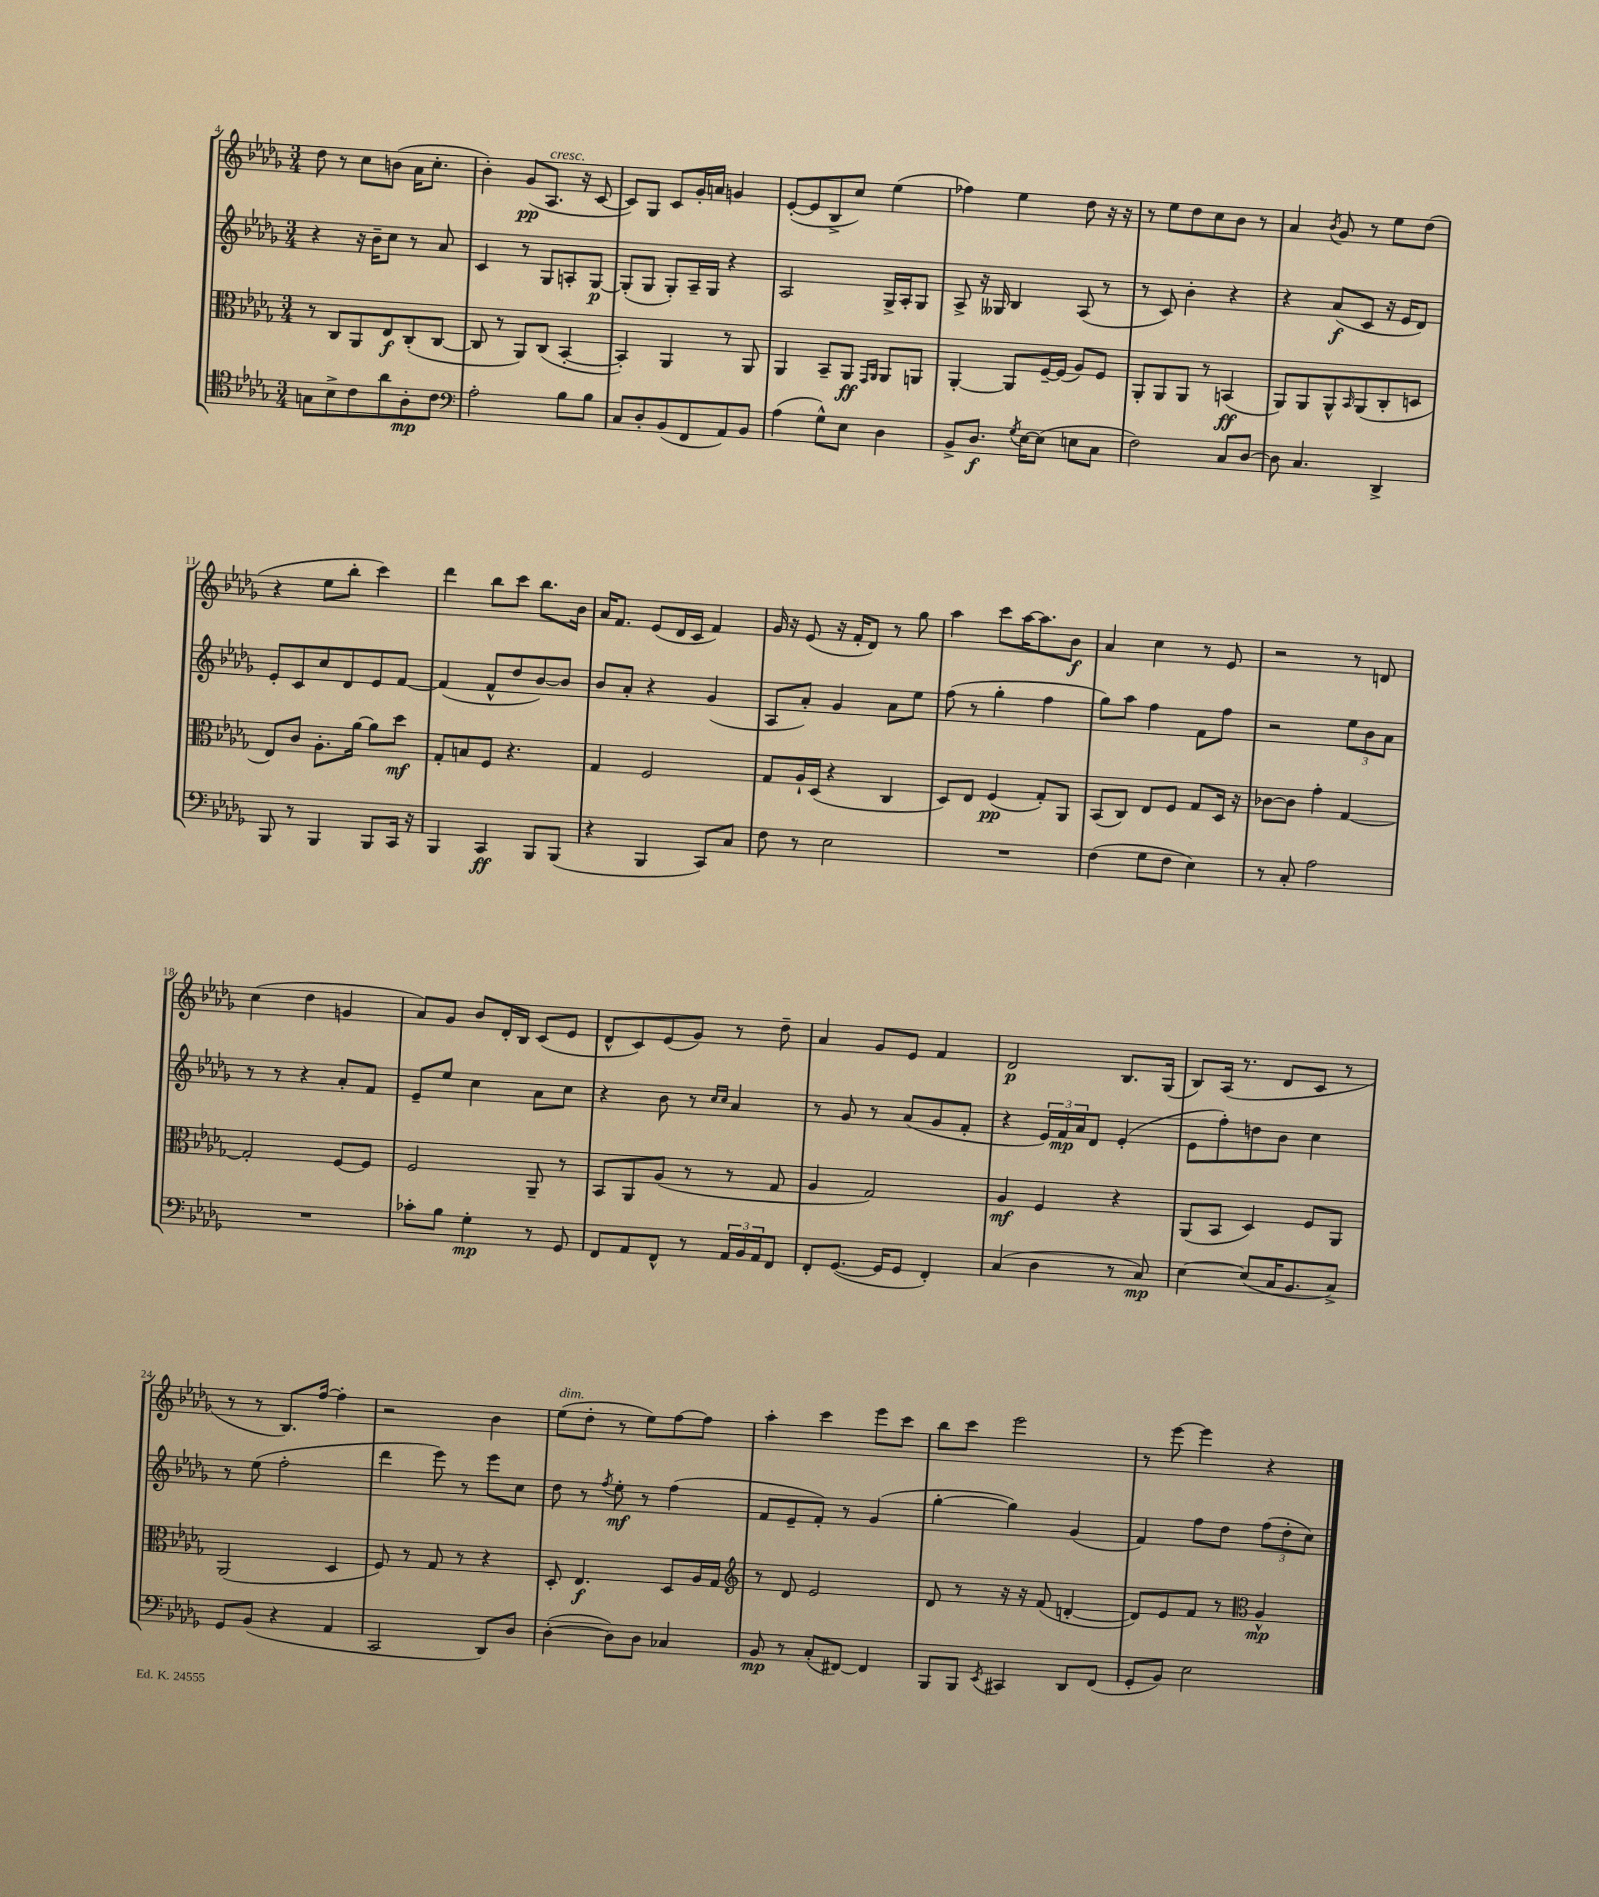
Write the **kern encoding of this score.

**kern	**dynam	**kern	**dynam	**kern	**dynam	**kern	**dynam
*part4	*part4	*part3	*part3	*part2	*part2	*part1	*part1
*staff4	*staff4	*staff3	*staff3	*staff2	*staff2	*staff1	*staff1
*clefC4	*	*clefC3	*	*clefG2	*	*clefG2	*
*k[b-e-a-d-g-]	*	*k[b-e-a-d-g-]	*	*k[b-e-a-d-g-]	*	*k[b-e-a-d-g-]	*
*M3/4	*	*M3/4	*	*M3/4	*	*M3/4	*
=4	=4	=4	=4	=4	=4	=4	=4
8Gn\L	.	8r	.	4r	.	8dd-\	.
8B-^\	.	8C/L	.	.	.	8r	.
8c\	.	8AA-/	.	16r	.	8cc\L	.
.	.	.	.	16b-~\KL	.	.	.
8a-\	.	8E-/	f	8cc\J	.	(8bn\J	.
8A-'\	mp	(8C'/	.	8r	.	16a-\KL	.
.	.	.	.	.	.	8.cc'\J	.
8c\J	.	[8C/J	.	8a-/	.	.	.
=5	=5	=5	=5	=5	=5	=5	=5
*clefF4	*	*	*	*	*	*	*
2A-'\	.	8C/]	.	4c/	.	4b-'\)	.
.	.	8r	.	.	.	.	.
.	.	8AA-/L)	.	8r	.	(8g-/L	pp
!	!	!	!	!	!	!LO:TX:a:i:t=cresc.	!
.	.	(8C/J	.	8G-/L	.	8.A-/J	.
8B-\L	.	[4BB-'/	.	8An'/	.	.	.
.	.	.	.	.	.	16r	.
8B-\J	.	.	.	[8G-/J	p	[8c/	.
=6	=6	=6	=6	=6	=6	=6	=6
8C/L	.	4BB-'/])	.	(8G-'/L]	.	8c/L])	.
8D-'/	.	.	.	8G-/J	.	8G-/J	.
(8BB-/	.	4AA-/	.	8G-'/L)	.	8c/L	.
8FF/	.	.	.	16A-~/L	.	16g-'/L	.
.	.	.	.	16G-/JJ	.	16an/JJ	.
8AA-/)	.	8r	.	4r	.	4gn/	.
8BB-/J	.	8AA-/	.	.	.	.	.
=7	=7	=7	=7	=7	=7	=7	=7
(4A-\	.	4AA-/	.	2A-/	.	([8e-'/L	.
.	.	.	.	.	.	8e-/]	.
8G-^^\L)	.	8BB-~/L	.	.	.	8B-^/	.
8E-\J	.	8AA-/J	ff	.	.	8cc/J)	.
.	.	16qqGG-/LL	.	.	.	.	.
.	.	16qqAA-/JJ	.	.	.	.	.
4D-\	.	8AA-/L	.	16G-^/LL	.	(4ee-\	.
.	.	.	.	16A-'/J	.	.	.
.	.	8AAn/J	.	8G-/J	.	.	.
=8	=8	=8	=8	=8	=8	=8	=8
8BB-^/L	.	[4AA-'/	.	8A-^/	.	4ff-X\)	.
8.D-/J	f	.	.	16r	.	.	.
.	.	.	.	16G--X/	.	.	.
.	.	8AA-/L]	.	4B-/	.	4ee-\	.
8qG-/	.	.	.	.	.	.	.
[16E-\KL	.	.	.	.	.	.	.
(8E-\J]	.	[16F~/L	.	.	.	.	.
.	.	(16F/JJ]	.	.	.	.	.
8En\L	.	8A-/L)	.	(8A-/	.	8dd-\	.
8C\J	.	8F/J	.	8r	.	16r	.
.	.	.	.	.	.	16r	.
=9	=9	=9	=9	=9	=9	=9	=9
2F\)	.	8AA-'/L	.	8r	.	8r	.
.	.	8AA-/	.	8c/)	.	8ee-\L	.
.	.	8AA-/J	.	4b-'\	.	8dd-\	.
.	.	8r	.	.	.	8cc\	.
8C/L	.	(4BBn/	ff	4r	.	8b-\J	.
[8D-/J	.	.	.	.	.	8r	.
=10	=10	=10	=10	=10	=10	=10	=10
8D-\]	.	8AA-/L)	.	4r	.	4a-/	.
4.C/	.	8AA-/	.	.	.	.	.
.	.	.	.	.	.	8qb-/	.
.	.	8AA-^^/	.	(8a-/L	f	8g-/	.
.	.	16qqBB-/	.	.	.	.	.
.	.	(8AA-/	.	8c/J	.	8r	.
4DD-^/	.	8C'/	.	16r	.	8ee-\L	.
.	.	.	.	16e-/KL	.	.	.
.	.	8Dn/J	.	8d-/J)	.	(8dd-\J	.
!!LO:LB:g=z
=11	=11	=11	=11	=11	=11	=11	=11
8BBB-/	.	8E-/L)	.	8e-'/L	.	4r	.
8r	.	8c/J	.	8c/	.	.	.
4BBB-/	.	8.A-'\L	.	8cc/	.	8ee-\L	.
.	.	.	.	8d-/	.	8bb-'\J	.
.	.	[16a-\Jk	.	.	.	.	.
8BBB-/L	.	8a-\L]	.	8e-/	.	4ccc\)	.
16CC/Jk	.	8dd-\J	mf	[8f/J	.	.	.
16r	.	.	.	.	.	.	.
=12	=12	=12	=12	=12	=12	=12	=12
4BBB-/	.	8G-'/L	.	(4f/]	.	4ddd-\	.
.	.	8Bn/	.	.	.	.	.
4CC/	ff	8F/J	.	8f^^/L	.	8bb-\L	.
.	.	4.r	.	8dd-/	.	8ccc\J	.
8BBB-/L	.	.	.	[8b-/)	.	8.bb-\L	.
(8BBB-/J	.	.	.	8b-/J]	.	.	.
.	.	.	.	.	.	16b-\Jk	.
=13	=13	=13	=13	=13	=13	=13	=13
4r	.	4G-/	.	8b-/L	.	16a-/KL	.
.	.	.	.	.	.	8.f/J	.
.	.	.	.	8a-'/J	.	.	.
4BBB-/	.	2F/	.	4r	.	(8e-/L	.
.	.	.	.	.	.	16d-/L	.
.	.	.	.	.	.	16c/JJ	.
8CC/L)	.	.	.	(4g-/	.	4f/)	.
8C/J	.	.	.	.	.	.	.
=14	=14	=14	=14	=14	=14	=14	=14
8F\	.	8G-/L	.	8A-/L	.	16g-/	.
.	.	.	.	.	.	16r	.
8r	.	16A-`/L	.	8a-'/J)	.	(8e-/	.
.	.	(16D-/JJ	.	.	.	.	.
2E-\	.	4r	.	4g-/	.	16r	.
.	.	.	.	.	.	16f'/KL	.
.	.	.	.	.	.	8d-/J)	.
.	.	4C/	.	8a-\L	.	8r	.
.	.	.	.	8ee-\J	.	8gg-\	.
=15	=15	=15	=15	=15	=15	=15	=15
2.r	.	8D-/L)	.	(8ff\	.	4aa-\	.
.	.	8E-/J	.	8r	.	.	.
.	.	(4F/	pp	4gg-'\	.	8ccc\L	.
.	.	.	.	.	.	[16aa-\K	.
.	.	.	.	.	.	8.aa-\]	.
.	.	8G-'/L)	.	4ff\	.	.	.
.	.	8AA-/J	.	.	.	8b-\J	f
=16	=16	=16	=16	=16	=16	=16	=16
(4F\	.	(8BB-/L	.	8gg-\L)	.	4a-/	.
.	.	8C/J)	.	8aa-\J	.	.	.
8G-\L	.	8E-/L	.	4ff\	.	4cc\	.
8F\J	.	8F/J	.	.	.	.	.
4E-\)	.	8G-/L	.	8f\L	.	8r	.
.	.	16D-/Jk	.	8ff\J	.	8e-/	.
.	.	16r	.	.	.	.	.
=17	=17	=17	=17	=17	=17	=17	=17
8r	.	[8c-X\L	.	2r	.	2r	.
8C'/	.	8c-\J]	.	.	.	.	.
2A-\	.	4g-'\	.	.	.	.	.
.	.	[4G-/	.	12ee-\L	.	8r	.
.	.	.	.	12b-\	.	.	.
.	.	.	.	.	.	8dn/	.
.	.	.	.	12a-\J	.	.	.
!!LO:LB:g=z
=18	=18	=18	=18	=18	=18	=18	=18
2.r	.	2G-'/]	.	8r	.	(4cc\	.
.	.	.	.	8r	.	.	.
.	.	.	.	4r	.	4dd-\	.
.	.	[8F/L	.	8a-'/L	.	4gn/	.
.	.	8F/J]	.	8f/J	.	.	.
=19	=19	=19	=19	=19	=19	=19	=19
8c-X'\L	.	2F/	.	8e-~/L	.	8a-/L)	.
8B-\J	.	.	.	8ee-/J	.	8g-/J	.
4G-'\	mp	.	.	4cc\	.	8b-/L	.
.	.	.	.	.	.	16d-'/L	.
.	.	.	.	.	.	16B-/JJ	.
8r	.	8AA-~/	.	8a-\L	.	(8c/L	.
8GG-/	.	8r	.	8cc\J	.	8e-/J	.
=20	=20	=20	=20	=20	=20	=20	=20
8FF/L	.	8BB-/L	.	4r	.	8d-^^/L	.
8AA-/	.	8AA-/	.	.	.	8c/)	.
8FF^^/J	.	(8A-/J	.	8b-\	.	(8e-/	.
8r	.	8r	.	8r	.	8g-/J)	.
.	.	.	.	16qqcc/LL	.	.	.
.	.	.	.	16qqcc/JJ	.	.	.
24AA-/LL	.	8r	.	4a-/	.	8r	.
24BB-/	.	.	.	.	.	.	.
24AA-/J	.	.	.	.	.	.	.
8FF/J	.	8G-/	.	.	.	8dd-~\	.
=21	=21	=21	=21	=21	=21	=21	=21
8FF'/L	.	4A-/	.	8r	.	4a-/	.
([8.GG-/J	.	.	.	8g-/	.	.	.
.	.	2G-/)	.	8r	.	8g-/L	.
16GG-/KL]	.	.	.	.	.	.	.
8GG-/J	.	.	.	(8a-/L	.	8e-/J	.
4FF'/)	.	.	.	8g-/	.	4f/	.
.	.	.	.	8f'/J	.	.	.
=22	=22	=22	=22	=22	=22	=22	=22
(4C/	.	4A-/	mf	4r	.	2d-/	p
4D-\	.	4F/	.	24e-/LL)	.	.	.
.	.	.	.	24f/	mp	.	.
.	.	.	.	24a-/J	.	.	.
.	.	.	.	8d-/J	.	.	.
8r	.	4r	.	(4e-'/	.	8.B-/L	.
8C/)	mp	.	.	.	.	.	.
.	.	.	.	.	.	(16G-/Jk	.
=23	=23	=23	=23	=23	=23	=23	=23
[4E-\	.	(8AA-/L	.	8e-\L	.	8B-/L)	.
.	.	8BB-/J	.	8ff'\)	.	(16A-/Jk	.
.	.	.	.	.	.	8.r	.
(8E-/L]	.	4D-/)	.	8ddn\	.	.	.
16C/K	.	.	.	8b-\J	.	8d-/L	.
8.BB-/	.	.	.	.	.	.	.
.	.	8F/L	.	4cc\	.	8c/J	.
8C^/J)	.	8AA-/J	.	.	.	8r	.
!!LO:LB:g=z
=24	=24	=24	=24	=24	=24	=24	=24
8GG-/L	.	(2AA-/	.	8r	.	8r	.
(8BB-/J	.	.	.	(8ee-\	.	8r	.
4r	.	.	.	2ff'\	.	8.B-/L)	.
.	.	.	.	.	.	[16ff/Jk	.
4AA-/	.	4D-/	.	.	.	4ff'\]	.
=25	=25	=25	=25	=25	=25	=25	=25
2CC/	.	8F/)	.	4ddd-\	.	2r	.
.	.	8r	.	.	.	.	.
.	.	8G-/	.	8eee-\)	.	.	.
.	.	8r	.	8r	.	.	.
8DD-/L)	.	4r	.	8eee-\L	.	4b-\	.
8D-/J	.	.	.	8cc\J	.	.	.
=26	=26	=26	=26	=26	=26	=26	=26
!	!	!	!	!	!	!LO:TX:a:i:t=dim.	!
([4D-'\	.	8D-'/	.	8dd-\	.	(8ee-\L	.
.	.	4.E-/	f	8r	.	8dd-'\J	.
.	.	.	.	8qff/	.	.	.
8D-\L])	.	.	.	8ee-'\	mf	8r	.
8D-\J	.	.	.	8r	.	8ee-\L)	.
4C-X/	.	8D-/L	.	(4ff\	.	[8ff\	.
.	.	16A-/L	.	.	.	8ff\J]	.
.	.	16G-/JJ	.	.	.	.	.
=27	=27	=27	=27	=27	=27	=27	=27
*	*	*clefG2	*	*	*	*	*
8BB-/	mp	8r	.	8f/L	.	4aa-'\	.
8r	.	8d-/	.	8e-~/	.	.	.
(8C'/L	.	2e-/	.	8f'/J)	.	4ccc\	.
[8FF#X/J)	.	.	.	8r	.	.	.
4FF#/]	.	.	.	(4g-/	.	8eee-\L	.
.	.	.	.	.	.	8ccc\J	.
=28	=28	=28	=28	=28	=28	=28	=28
8BBB-/L	.	8d-/	.	[4gg-'\	.	8bb-\L	.
8BBB-/J	.	8r	.	.	.	8ccc\J	.
8qEE-/	.	.	.	.	.	.	.
4CC#X/	.	16r	.	4gg-\])	.	2eee-\	.
.	.	16r	.	.	.	.	.
.	.	(8f/	.	.	.	.	.
8DD-/L	.	[4dn'/	.	(4g-/	.	.	.
(8FF/J	.	.	.	.	.	.	.
=29	=29	=29	=29	=29	=29	=29	=29
8GG-'/L	.	8d/L])	.	4f/)	.	8r	.
8BB-/J)	.	8e-/	.	.	.	[8eee-\	.
2E-\	.	8f/J	.	8ff\L	.	4eee-\]	.
.	.	8r	.	8dd-\J	.	.	.
*	*	*clefC3	*	*	*	*	*
.	.	4A-^^/	mp	(12ff\L	.	4r	.
.	.	.	.	12dd-'\	.	.	.
.	.	.	.	12cc\J)	.	.	.
==	==	==	==	==	==	==	==
*-	*-	*-	*-	*-	*-	*-	*-
